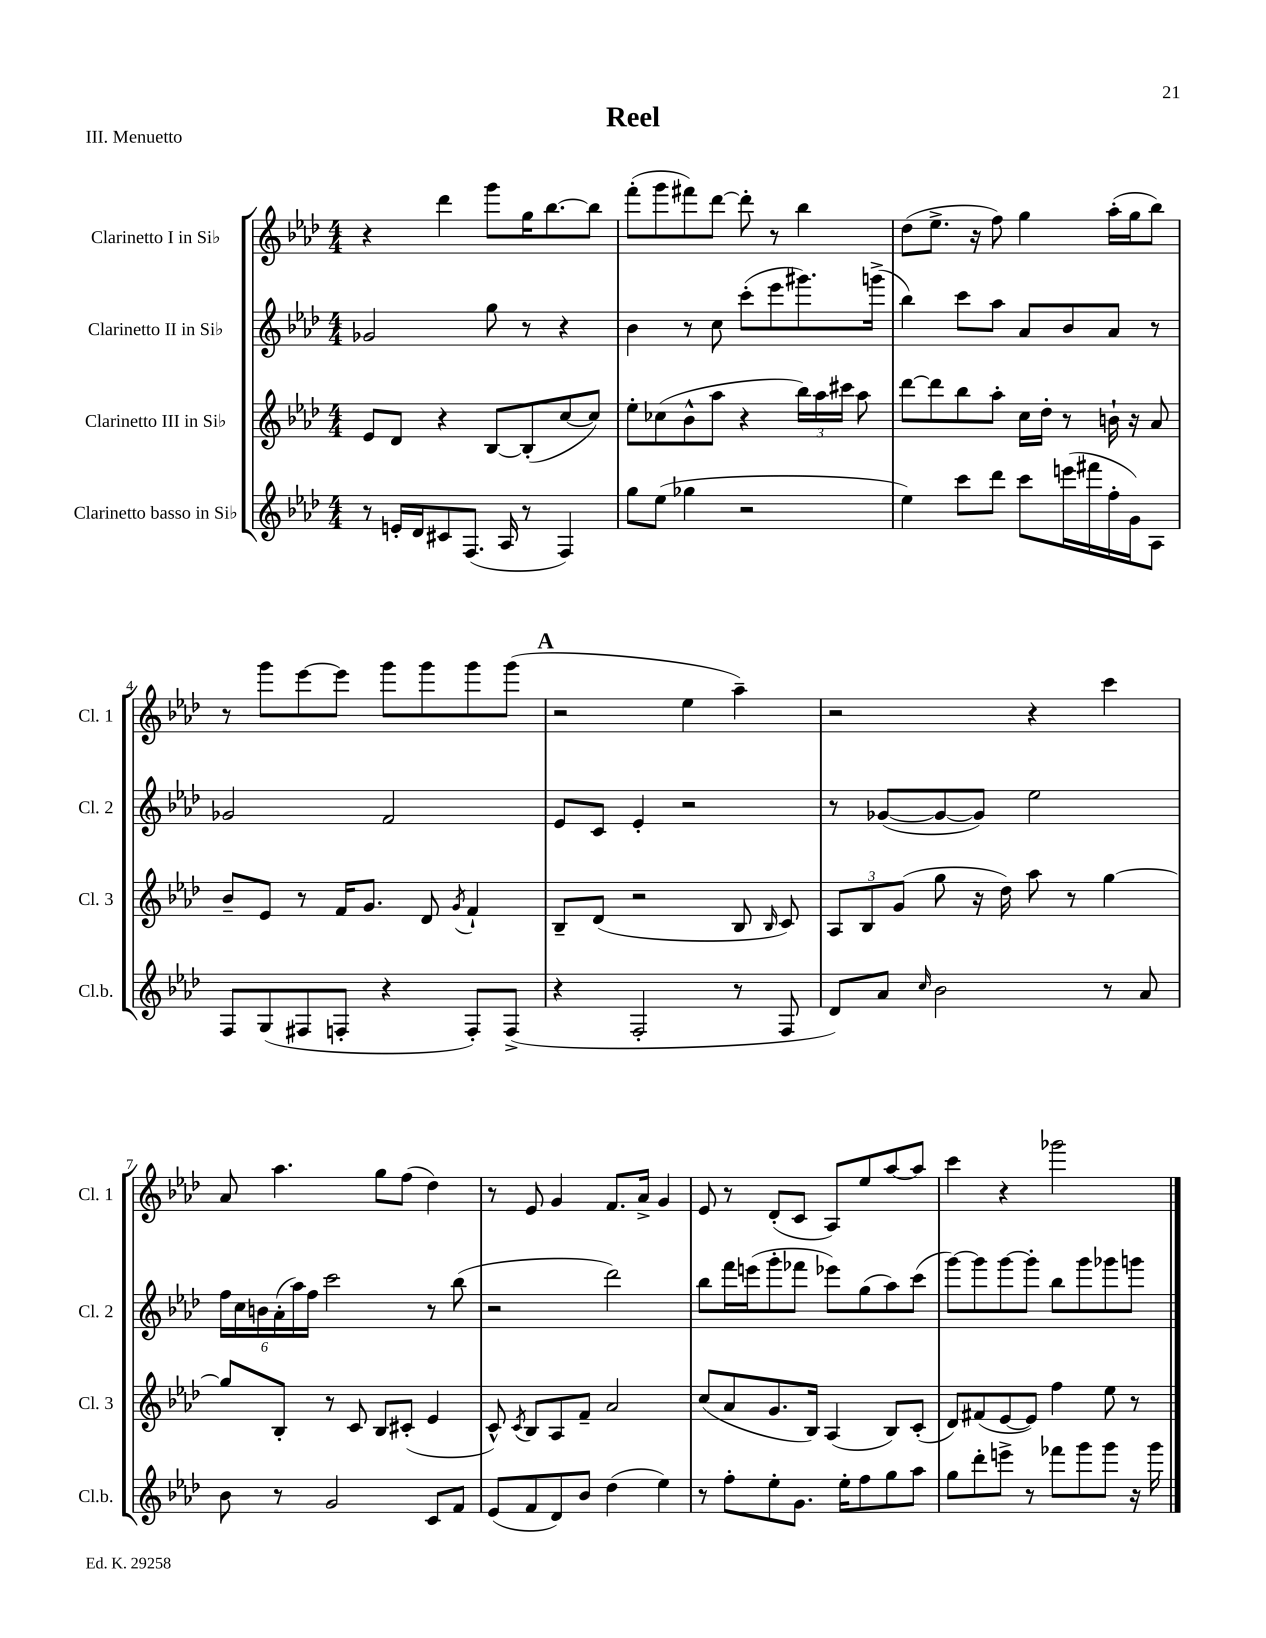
\header { title = "Reel" piece = "III. Menuetto" }
<<
\new StaffGroup <<
\new Staff = "s0" \with { instrumentName = "Clarinetto I in Sib" shortInstrumentName = "Cl. 1" } {
    \clef treble \key aes \major \numericTimeSignature \time 4/4
    \autoBeamOff r4 des'''4 g'''8[ g''16 bes''8.~ bes''8] |
    f'''8[-.( g'''8 fis'''8) des'''8]~ des'''8-. r8 bes''4 |
    des''8[( ees''8.]-> r16 f''8) g''4 aes''16[-.( g''16 bes''8]) |
    r8 g'''8[ ees'''8~ ees'''8] g'''8[ g'''8 g'''8 g'''8]( |
    \mark \markup { \bold "A" } r2 ees''4 aes''4--) |
    r2 r4 c'''4 |
    aes'8 aes''4. g''8[ f''8]( des''4) |
    r8 ees'8 g'4 f'8.[ aes'16]-> g'4 |
    ees'8 r8 des'8[-.( c'8] aes8[) ees''8 aes''8~ aes''8] |
    c'''4 r4 ges'''2 \bar "|." |
}
\new Staff = "s1" \with { instrumentName = "Clarinetto II in Sib" shortInstrumentName = "Cl. 2" } {
    \clef treble \key aes \major \numericTimeSignature \time 4/4
    \autoBeamOff ges'2 g''8 r8 r4 |
    bes'4 r8 c''8 c'''8[-.( ees'''8 gis'''8.) g'''16]->( |
    bes''4) c'''8[ aes''8] aes'8[ bes'8 aes'8] r8 |
    ges'2 f'2 |
    \mark \markup { \bold "A" } ees'8[ c'8] ees'4-. r2 |
    r8 ges'8[~( ges'8~ ges'8]) ees''2 |
    \tuplet 6/4 { f''16[ c''16 b'16 aes'16-.( aes''16) f''16] } c'''2 r8 bes''8( |
    r2 des'''2) |
    bes''8[ f'''16 e'''16( g'''8-. fes'''8] ees'''8[) g''8( aes''8) c'''8]( |
    g'''8[~) g'''8 g'''8~ g'''8]-. bes''8[ g'''8 ges'''8 g'''8] \bar "|." |
}
\new Staff = "s2" \with { instrumentName = "Clarinetto III in Sib" shortInstrumentName = "Cl. 3" } {
    \clef treble \key aes \major \numericTimeSignature \time 4/4
    \autoBeamOff ees'8[ des'8] r4 bes8[~ bes8-.( c''8~ c''8]) |
    ees''8[-. ces''8( bes'8-^ aes''8] r4 \tuplet 3/2 { bes''16[) aes''16 cis'''16] } aes''8 |
    des'''8[~ des'''8 bes''8 aes''8]-. c''16[ des''16]-. r8 b'16-! r16 aes'8 |
    bes'8[-- ees'8] r8 f'16[ g'8.] des'8 \acciaccatura { g'8 } f'4-! |
    \mark \markup { \bold "A" } bes8[-- des'8]( r2 bes8 \grace { bes16 } c'8) |
    \tuplet 3/2 { aes8[ bes8 g'8]( } g''8 r16 des''16) aes''8 r8 g''4~ |
    g''8[ bes8]-. r8 c'8 bes8[ cis'8]-.( ees'4 |
    c'8-^) \acciaccatura { c'8 } bes8[ aes8 f'8]-- aes'2 |
    c''8[( aes'8 g'8. bes16]) aes4( bes8[) c'8]-.( |
    des'8[) fis'8( ees'8~ ees'8]) f''4 ees''8 r8 \bar "|." |
}
\new Staff = "s3" \with { instrumentName = "Clarinetto basso in Sib" shortInstrumentName = "Cl.b." } {
    \clef treble \key aes \major \numericTimeSignature \time 4/4
    \autoBeamOff r8 e'16[-. des'16 cis'8 f8.]( aes16 r8 f4) |
    g''8[ ees''8]( ges''4 r2 |
    ees''4) c'''8[ des'''8] c'''8[ e'''16( fis'''16 f''16-. g'16) aes8] |
    f8[ g8( fis8 f8]-. r4 f8[-.) f8]->( |
    \mark \markup { \bold "A" } r4 f2-. r8 f8 |
    des'8[) aes'8] \grace { c''16 } bes'2 r8 aes'8 |
    bes'8 r8 g'2 c'8[ f'8] |
    ees'8[( f'8 des'8) bes'8] des''4( ees''4) |
    r8 f''8[-. ees''8-. g'8.] ees''16[-. f''8 g''8 aes''8] |
    g''8[ des'''8-. e'''8]-> r8 fes'''8[ g'''8 g'''8] r16 g'''16 \bar "|." |
}
>>
>>
